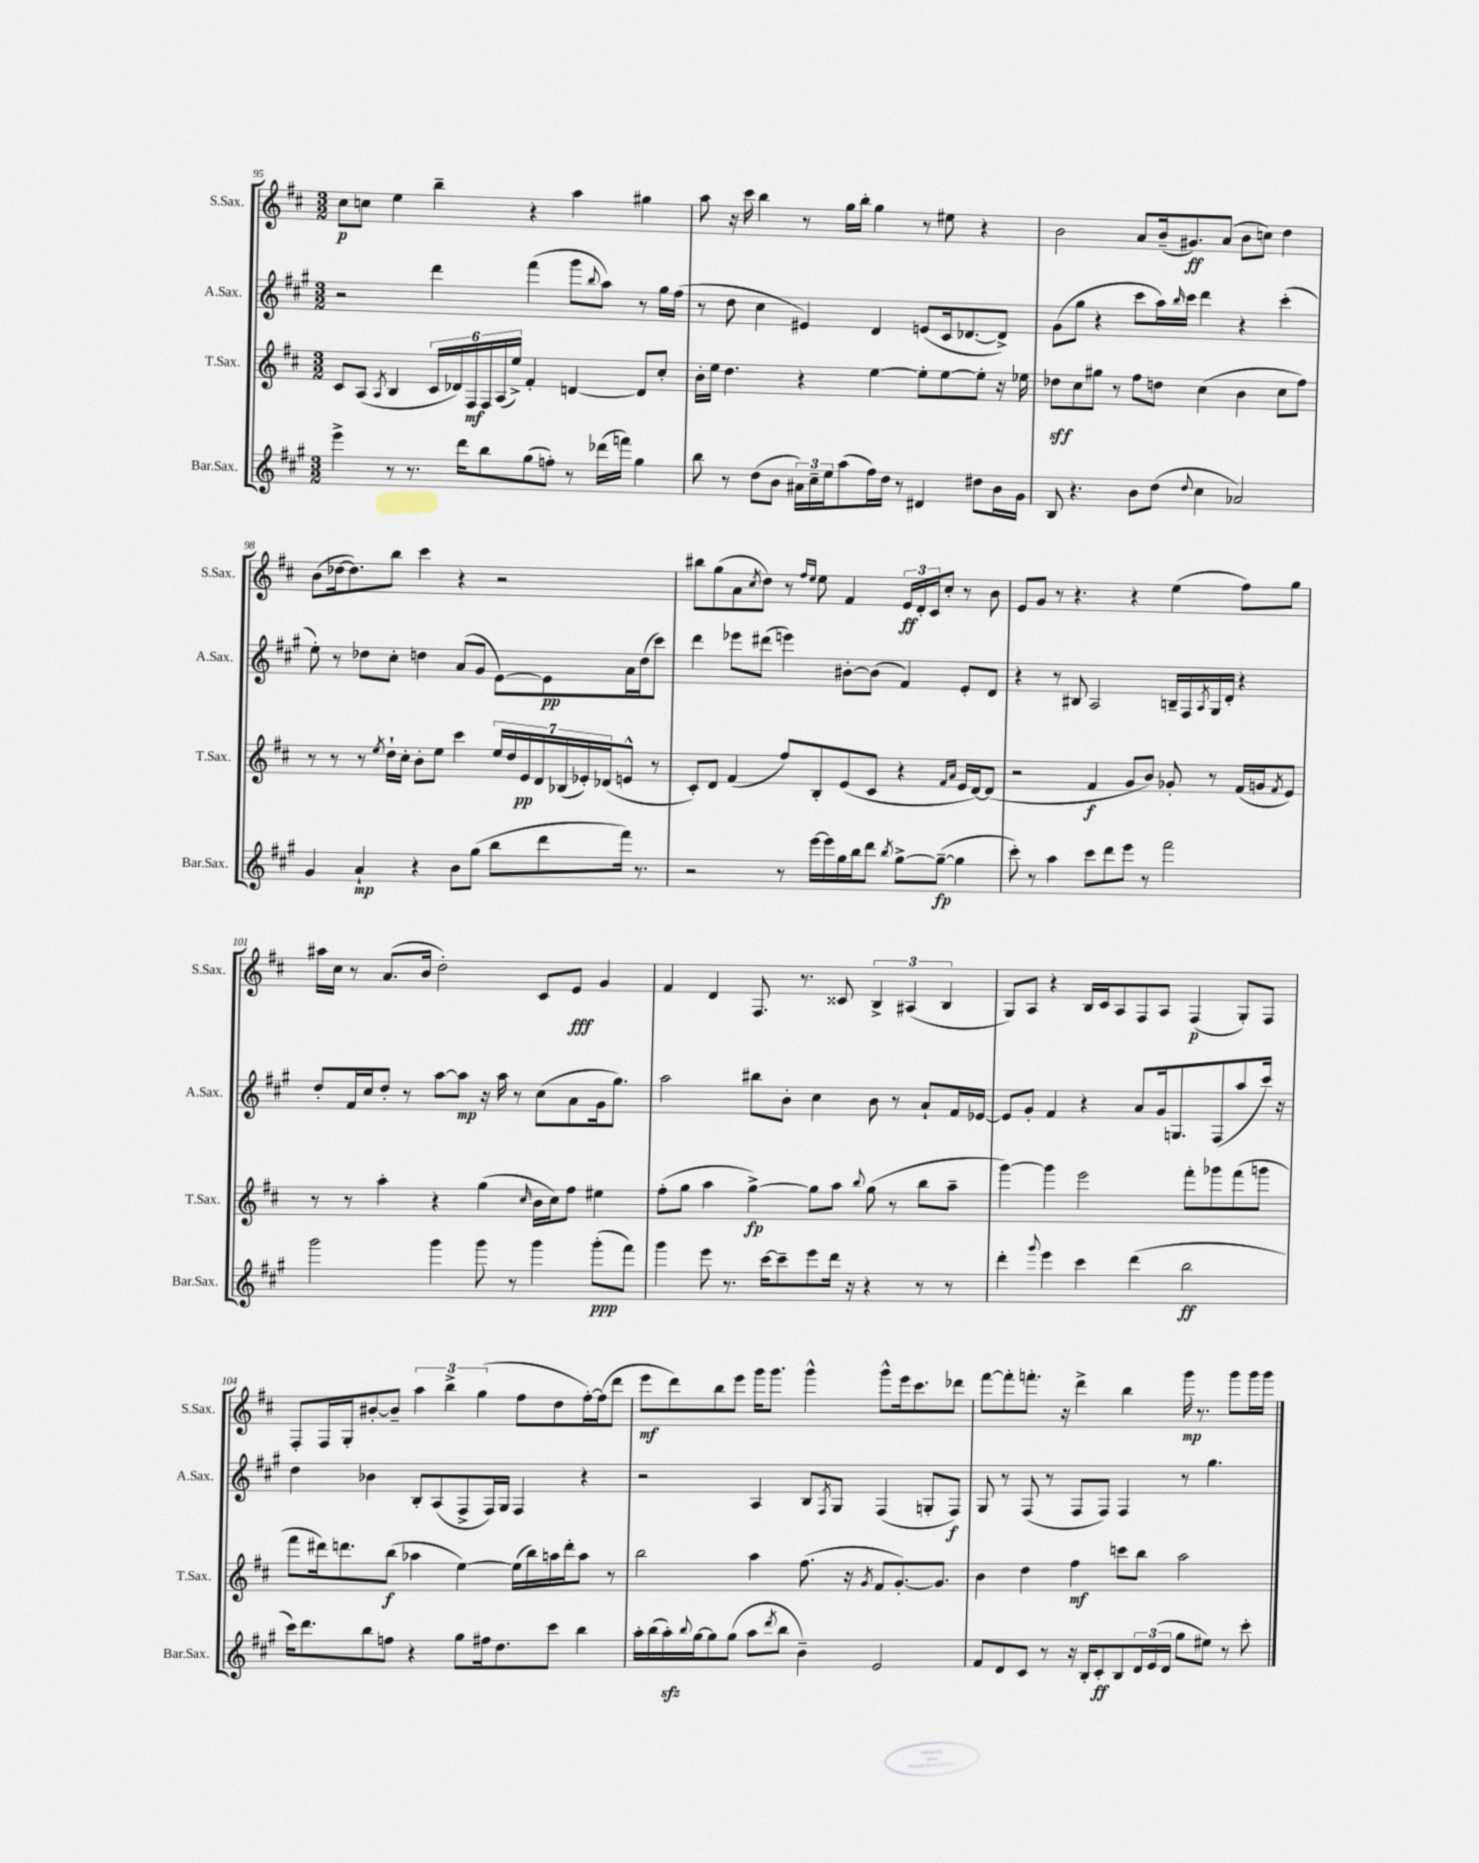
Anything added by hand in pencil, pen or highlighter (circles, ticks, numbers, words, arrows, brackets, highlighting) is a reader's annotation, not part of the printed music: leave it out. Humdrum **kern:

**kern	**kern	**kern	**kern
*staff4	*staff3	*staff2	*staff1
*clefG2	*clefG2	*clefG2	*clefG2
*k[f#c#g#]	*k[f#c#]	*k[f#c#g#]	*k[f#c#]
*M3/2	*M3/2	*M3/2	*M3/2
4eee^	8c#	2r	8cc#
.	(8A	.	8cc
.	8qA	.	.
8r	4B	.	4ee
8.r	.	.	.
.	24c#	4ddd	4bb~
.	24d-)	.	.
16ddd	.	.	.
.	24F#	.	.
8bb	24F#	.	.
.	(24A	.	.
.	24ee^)	.	.
(8gg#	4f#'	(4fff#	4r
8ff')	.	.	.
8r	[4d	8ggg#	4aa
.	.	8qqbb	.
(16ddd-	.	8aa)	.
16fff)	.	.	.
4gg#	8d]	8r	4gg#
.	8cc#'	16gg#	.
.	.	(16ff#	.
=	=	=	=
8bb	16b'	8r	8aa
.	16ee	.	.
8r	4.dd	8dd	16r
.	.	.	16ccc#
(8dd	.	4cc#	4bb
8b	.	.	.
24a#)	4r	4e#)	8r
24cc#~	.	.	.
24ee	.	.	.
(8aa	.	.	16gg
.	.	.	16bb'
16ff#)	[4ee	4d	4gg
16dd	.	.	.
8r	.	.	.
4d#	8ee']	(8e	8r
.	[8ee	16c#	8ee#
.	.	[8.d-	.
8dd#	8ee']	.	4r
16b	16r	8d-^])	.
16g#	16ee-	.	.
=	=	=	=
8B	8dd-	(8g#	2b
4.r	8cc#	8gg#	.
.	8gg#	4r	.
.	8r	.	.
8b	8ff#	8ccc#	8a
(8dd	8dd	16aa)	(16b~
.	.	16qqbb	.
.	.	16ccc#	8.g#)
8qqdd	.	.	.
4cc#	(4cc#	4ddd	.
.	.	.	(8a
2a-)	4b	4r	8b
.	.	.	8cc)
.	8cc#	(4ccc#'	4dd
.	8ff#)	.	.
=	=	=	=
4g#	8r	8ee')	(8b
.	8r	8r	[16dd-
.	.	.	8.dd-])
4a`	8r	8dd-	.
.	8qee	.	.
.	16dd`	8cc#'	8bb
.	16cc#'	.	.
4r	8b'	4dd	4ccc#
.	8ee	.	.
8b	4ccc#	(8a	4r
(8gg#	.	8g#	.
8bb	28ee	[8e)	2r
.	28dd	.	.
.	28e	.	.
.	28d	.	.
8ddd	.	8e]	.
.	(28B-	.	.
.	28e-')	.	.
.	(28d-	.	.
16fff#)	8e^^	16a	.
8.r	.	(16dd	.
.	8r	8ccc#)	.
=	=	=	=
2r	8c#')	4ddd	8bb#
.	8d	.	(8gg
.	(4f#	8eee-	8a
.	.	.	8qcc#
.	.	(8ddd#	8dd)
8r	8ff#)	4eee)	8r
.	.	.	16qqff#
.	.	.	16qqee
[16eee	8B'	.	8ee
16eee]	.	.	.
16gg#	(8e	[8b#'	4f#
16bb	.	.	.
8ddd	8c#	(8b#]	.
8qbb	.	.	.
[8gg#^	4r	4f#)	24e
.	.	.	24d'
.	.	.	24c#
(8gg#~_	.	.	8cc#'
.	16qqf#	.	.
.	16qqa	.	.
4gg#]	16e	8e'	8r
.	[16d)	.	.
.	(8d]	8d	8b
=	=	=	=
8ccc#')	2r	4r	8e
8r	.	.	8g
4aa	.	8r	8r
.	.	8B#	4.r
8ccc#	4f#	2A	.
8ddd	.	.	.
8eee	8g	.	4r
8r	8b)	.	.
2fff#	8g-'	16B~	(4ee
.	.	16F#	.
.	.	8qA	.
.	8r	16G#	.
.	.	16d'	.
.	(16f#	4r	8ff#)
.	16g	.	.
.	8qf#	.	.
.	8e)	.	8gg
=	=	=	=
2ggg#	8r	8dd'	16aa#
.	.	.	16cc#
.	8r	16f#	8r
.	.	16cc#	.
.	4aa'	8dd'	(8.a
.	.	8r	.
.	.	.	16b
4ggg#	4r	[8aa	2dd')
.	.	8aa]	.
8ggg#	(4gg	16r	.
.	.	16aa	.
8r	.	8r	.
.	16qqcc#	.	.
4ggg#	16b	(8cc#	8c#
.	16cc#)	.	.
.	8ff#	8a	8e
(8ggg#'	4ee#	16g#	4g
.	.	8.gg#)	.
8fff#)	.	.	.
=	=	=	=
4ggg#	(8ff#'	2aa	4f#
.	8gg	.	.
8eee	4aa	.	4d
8.r	.	.	.
.	[4gg^)	8bb#	8.F#
[16ccc#	.	.	.
8ccc#~]	.	8b'	.
.	.	.	8.r
8eee	8gg]	4cc#	.
16ddd	8aa	.	8c##
16r	.	.	.
.	8qqbb	.	.
4r	(8gg	8b	6B^
.	8r	8r	.
.	.	.	(6A#
8r	8bb	8a`	.
.	.	.	6B
8r	8aa~	16f#	.
.	.	[16e-	.
=	=	=	=
4ddd'	[4ggg)	8e-]	8G)
.	.	8g#'	8A
8qqggg#	.	.	.
4eee	4ggg]	4f#	4r
4ccc#	2eee	4r	16B
.	.	.	16c#
.	.	.	8A
(4ddd	.	8a	8F#
.	.	16g#	8A
.	.	8.G	.
2bb	8fff#'	.	(4F#
.	8ggg-	(8F#	.
.	(8fff#	8aa	8G')
.	8ggg	16ccc#)	8F#
.	.	16r	.
=	=	=	=
16ccc#)	8fff#	4dd	8F#'
8.ddd	.	.	.
.	16ddd#)	.	16F#
.	8.ddd	.	16G'
8bb	.	4b-	[8b#'
8ff	(8bb	.	8b#~]
4r	4aa-	8B'	6aa
.	.	(8A	.
.	.	.	6bb^
8gg#	[4ee)	8F#^	.
.	.	.	(6gg
16ff#	.	16F#)	.
8.dd	.	16G#	.
.	(16ee]	4F#	8ff#
.	16bb)	.	.
8ccc#	16aa	.	8dd
.	16ddd'	.	.
4bb	8aa	4r	[16ff#')
.	.	.	(16ff#]
.	8r	.	8ddd
=	=	=	=
16aa'	2bb	2r	8eee
(16bb	.	.	.
16aa')	.	.	8ddd)
8qqbb	.	.	.
[16gg#	.	.	.
8gg#]	.	.	8bb
(8gg#	.	.	8eee
8aa	4aa	4A	16ggg
.	.	.	8.ggg
8qddd	.	.	.
8bb	.	.	.
4b~)	(8.ff#	8B	4ggg^^
.	.	8qF#	.
.	.	8G#	.
.	16r	.	.
.	8qg	.	.
2e	8f#	(4F#	8ggg^^
.	[8.g')	.	16eee
.	.	.	8.ccc#
.	.	8G'	.
.	8.g]	.	.
.	.	8F#)	8ddd-
=	=	=	=
8f#	4b	8G#	[8fff#
8d	.	8r	8fff#']
8c#	4dd	(8F#	8.fff'
8r	.	8r	.
.	.	.	16r
16r	4ff#	8F#	4ddd^
16B'	.	.	.
8c#'	.	8F#)	.
8B	8ccc	4F#	4bb
24d	8bb	.	.
(24e	.	.	.
24d	.	.	.
8gg#	2aa	8r	16ggg
.	.	.	8.r
8ee#)	.	4.gg#	.
8r	.	.	8ggg
8ccc#'	.	.	16ggg
.	.	.	16ggg
==	==	==	==
*-	*-	*-	*-
